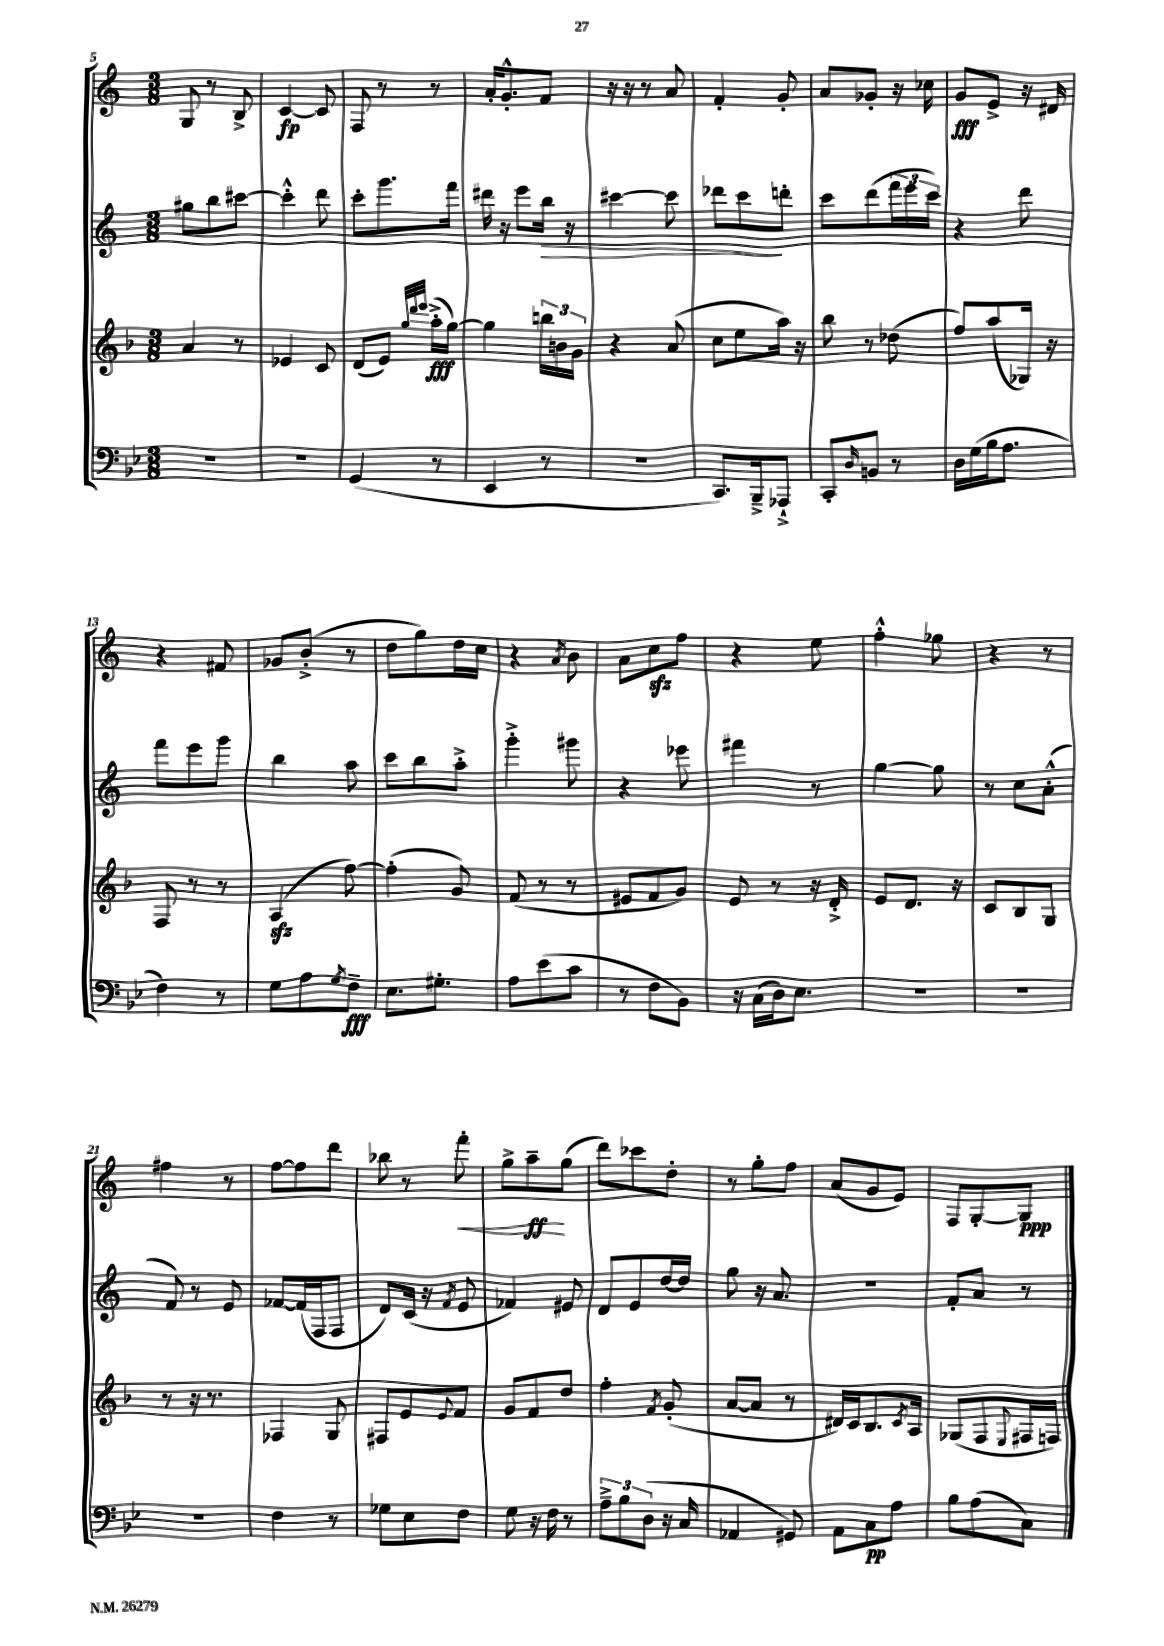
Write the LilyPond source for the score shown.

<<
\new StaffGroup <<
\new Staff = "s0" {
    \clef treble \key c \major \numericTimeSignature \time 3/8
    g8 r8 b8-> |
    c'4~\fp c'8 |
    f8 r8 r8 |
    a'16-. g'8.-.-^ f'8 |
    r16 r16 r8 a'8 |
    f'4-. g'8-. |
    a'8 ges'8-. r16 ces''16 |
    g'8\fff e'8-> r16 dis'16 |
    r4 fis'8 |
    ges'8 b'8-.->( r8 |
    d''8 g''8) d''16 c''16 |
    r4 \acciaccatura { a'8 } b'8 |
    a'8 c''8\sfz f''8 |
    r4 e''8 |
    f''4-.-^ ges''8 |
    r4 r8 |
    fis''4 r8 |
    f''8~ f''8 d'''8 |
    bes''8 r8 f'''8-.\< |
    g''8-> a''8--\ff\! g''8( |
    d'''8) ces'''8 d''8-. |
    r8 g''8-. f''8 |
    a'8( g'8 e'8) |
    f8 g8~-. g8\ppp \bar "|." |
}
\new Staff = "s1" {
    \clef treble \key c \major \numericTimeSignature \time 3/8
    gis''8 b''8 cis'''8~ |
    cis'''4-.-^ d'''8 |
    c'''8-. g'''8. f'''16 |
    dis'''16 r16 e'''8 b''16\> r16 |
    cis'''4~ cis'''8 |
    des'''8 c'''8\! d'''8-. |
    c'''8 d'''8( \tuplet 3/2 { f'''16 e'''16 c'''16) } |
    r4 d'''8 |
    f'''8 e'''8 g'''8 |
    b''4 a''8 |
    c'''8 b''8 a''8-.-> |
    g'''4-.-> gis'''8 |
    r4 ees'''8 |
    fis'''4 r8 |
    g''4~ g''8 |
    r8 c''8 a'8-.-^( |
    f'8) r8 e'8 |
    fes'8~ fes'16( f16 f8 |
    d'8) c'16( r16 \acciaccatura { f'8 } e'8 |
    fes'4) eis'8 |
    d'8 e'8 d''16~ d''16 |
    g''8 r16 a'8. |
    r4. |
    f'8-. a'8 r8 \bar "|." |
}
\new Staff = "s2" {
    \clef treble \key f \major \numericTimeSignature \time 3/8
    a'4 r8 |
    ees'4 c'8 |
    d'8( e'8) \grace { g''32 d'''32 e'''32 } a''16-.->\fff( g''16~) |
    g''4 \tuplet 3/2 { b''16 b'16 g'16 } |
    r4 a'8( |
    c''8 e''8 a''16) r16 |
    bes''8 r8 des''8( |
    f''8) a''8( ges16) r16 |
    f8 r8 r8 |
    a4\sfz( f''8~) |
    f''4-.( g'8) |
    f'8( r8 r8 |
    eis'8 f'8 g'8) |
    e'8 r8 r16 d'16-.-> |
    e'8 d'8. r16 |
    c'8 bes8 g8 |
    r8 r16 r8. |
    fes4 g8 |
    fis8 e'8 \appoggiatura { e'8 } f'8 |
    g'8 f'8 d''8 |
    f''4-. \acciaccatura { f'8 } g'8-.( |
    a'8~ a'8 r8 |
    dis'16) c'16 bes8. \acciaccatura { c'8 } a16 |
    ges8( f8 \appoggiatura { e8 } fis16 f16) \bar "|." |
}
\new Staff = "s3" {
    \clef bass \key bes \major \numericTimeSignature \time 3/8
    R4. |
    R4. |
    g,4( r8 |
    ees,4 r8 |
    R4. |
    c,8.) bes,,16---> aes,,8-!-> |
    c,8-. \grace { d16 } b,8 r8 |
    d16 g16( bes16 a8. |
    f4) r8 |
    g8 a8 \acciaccatura { g8 } f8--\fff |
    ees8. gis8.-. |
    a8 ees'8( c'8 |
    r8 f8 bes,8) |
    r16 c16( d16) ees8. |
    R4. |
    R4. |
    R4. |
    f4 r8 |
    ges8 ees8 f8 |
    g8 r16 f16 r8 |
    \tuplet 3/2 { a8---> bes8 d8( } r16 c16 |
    aes,4 gis,8) |
    a,8 c8\pp a8 |
    bes8 a8( c8) \bar "|." |
}
>>
>>
\layout { \context { \Score currentBarNumber = #5 } }
